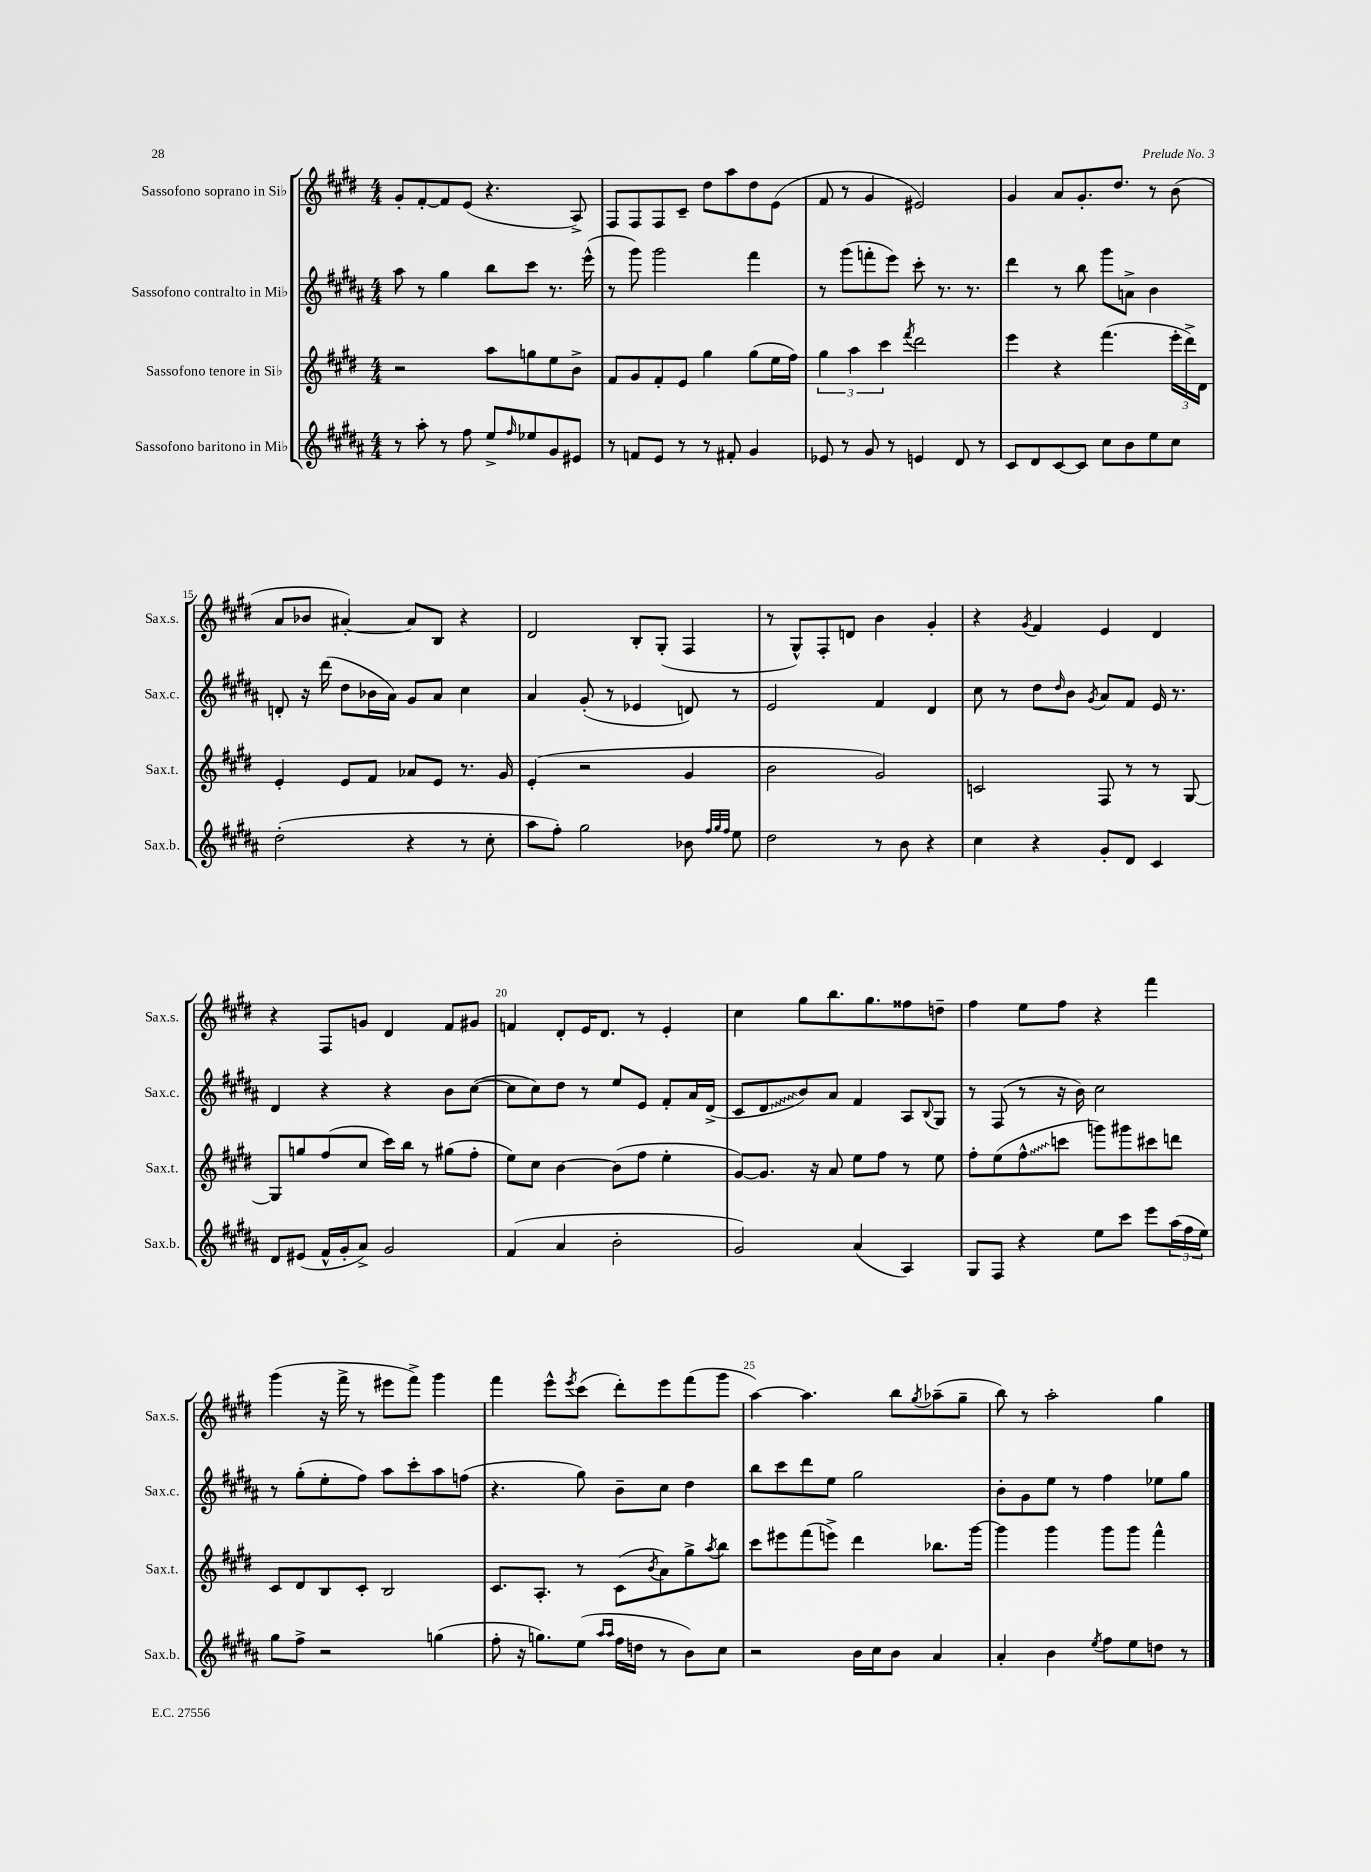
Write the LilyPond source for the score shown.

<<
\new StaffGroup <<
\new Staff = "s0" \with { instrumentName = "Sassofono soprano in Sib" shortInstrumentName = "Sax.s." } {
    \clef treble \key e \major \numericTimeSignature \time 4/4
    gis'8-. fis'8~-. fis'8 e'8( r4. a8->) |
    fis8 fis8 fis8 cis'8-- dis''8 a''8 dis''8 e'8( |
    fis'8 r8 gis'4 eis'2) |
    gis'4 a'8 gis'8.-. dis''8. r8 b'8( |
    a'8 bes'8 ais'4~-.) ais'8 b8 r4 |
    dis'2 b8-. gis8-.( fis4 |
    r8 gis8-^) fis8-. d'8 b'4 gis'4-. |
    r4 \acciaccatura { gis'8 } fis'4 e'4 dis'4 |
    r4 fis8 g'8 dis'4 fis'8 gis'8 |
    f'4 dis'8-. e'16 dis'8. r8 e'4-. |
    cis''4 gis''8 b''8. gis''8. fisis''8 d''8-- |
    fis''4 e''8 fis''8 r4 fis'''4 |
    gis'''4( r16 fis'''16-> r8 eis'''8 fis'''8->) gis'''4 |
    fis'''4 e'''8-^ \acciaccatura { e'''8 } cis'''8( dis'''8-.) e'''8 fis'''8( gis'''8 |
    a''4~) a''4. b''8 \acciaccatura { gis''8 } aes''8--( gis''8-- |
    b''8) r8 a''2-. gis''4 \bar "|." |
}
\new Staff = "s1" \with { instrumentName = "Sassofono contralto in Mib" shortInstrumentName = "Sax.c." } {
    \clef treble \key b \major \numericTimeSignature \time 4/4
    ais''8 r8 gis''4 b''8 cis'''8 r8. e'''16-^( |
    r8 gis'''8) gis'''2 fis'''4 |
    r8 gis'''8( f'''8-. e'''8) cis'''8-. r8. r8. |
    dis'''4 r8 b''8 gis'''8 a'8-> b'4 |
    d'8-. r16 dis'''16( dis''8 bes'16 ais'16) gis'8 ais'8 cis''4 |
    ais'4 gis'8-.( r8 ees'4 d'8) r8 |
    e'2 fis'4 dis'4 |
    cis''8 r8 dis''8 \grace { dis''16 } b'8 \acciaccatura { gis'8 } ais'8 fis'8 e'16 r8. |
    dis'4 r4 r4 b'8 cis''8~( |
    cis''8 cis''8) dis''8 r8 e''8 e'8 fis'8-. ais'16 dis'16->( |
    cis'8 \once \override Glissando.style = #'zigzag dis'8\glissando b'8) ais'8 fis'4 ais8 \appoggiatura { b8 } gis8 |
    r8 fis8( r8 r16 b'16) cis''2 |
    r8 gis''8-.( e''8-. fis''8) ais''8 cis'''8-. ais''8 f''8( |
    r4. gis''8) b'8-- cis''8 dis''4 |
    b''8 cis'''8 dis'''8 e''8 gis''2 |
    b'8-. gis'8 e''8 r8 fis''4 ees''8 gis''8 \bar "|." |
}
\new Staff = "s2" \with { instrumentName = "Sassofono tenore in Sib" shortInstrumentName = "Sax.t." } {
    \clef treble \key e \major \numericTimeSignature \time 4/4
    r2 a''8 g''8 e''8 b'8-> |
    fis'8 gis'8 fis'8-. e'8 gis''4 gis''8( e''16 fis''16) |
    \tuplet 3/2 { gis''4 a''4 cis'''4 } \acciaccatura { fis'''8 } dis'''2 |
    e'''4 r4 fis'''4.( \tuplet 3/2 { e'''16-. dis'''16->) dis'16 } |
    e'4-. e'8 fis'8 aes'8 e'8 r8. gis'16 |
    e'4-.( r2 gis'4 |
    b'2 gis'2) |
    c'2 fis8 r8 r8 gis8~ |
    gis8 g''8 fis''8( cis''8 cis'''16) b''16 r8 gis''8( fis''8-. |
    e''8) cis''8 b'4~ b'8( fis''8 e''4-. |
    gis'8~) gis'8. r16 a'8 e''8 fis''8 r8 e''8 |
    fis''8-. e''8( \once \override Glissando.style = #'zigzag fis''8-^\glissando c'''8 g'''8) gis'''8 cis'''8 d'''8 |
    cis'8 dis'8 b8 cis'8-. b2 |
    cis'8. a8.-. r8 cis'8( \acciaccatura { b'8 } a'8) gis''8-> \acciaccatura { a''8 } b''8 |
    cis'''8 eis'''8 fis'''8( e'''8->) dis'''4 bes''8. gis'''16~ |
    gis'''4 gis'''4 gis'''8 gis'''8 fis'''4-^ \bar "|." |
}
\new Staff = "s3" \with { instrumentName = "Sassofono baritono in Mib" shortInstrumentName = "Sax.b." } {
    \clef treble \key b \major \numericTimeSignature \time 4/4
    r8 ais''8-. r8 fis''8 e''8-> \grace { fis''16 } ees''8 gis'8 eis'8 |
    r8 f'8 e'8 r8 r8 fis'8-. gis'4 |
    ees'8 r8 gis'8 r8 e'4 dis'8 r8 |
    cis'8 dis'8 cis'8~ cis'8 cis''8 b'8 e''8 cis''8 |
    dis''2-.( r4 r8 cis''8-. |
    ais''8 fis''8-.) gis''2 bes'8 \grace { fis''32 gis''32 fis''32 } e''8 |
    dis''2 r8 b'8 r4 |
    cis''4 r4 gis'8-. dis'8 cis'4 |
    dis'8 eis'8( fis'16-^ gis'16-. ais'8->) gis'2 |
    fis'4( ais'4 b'2-. |
    gis'2) ais'4( ais4) |
    gis8 fis8 r4 e''8 cis'''8 e'''8 \tuplet 3/2 { ais''16( fis''16 e''16) } |
    gis''8 fis''8-> r2 g''4( |
    fis''8-. r16 g''8.) e''8( \grace { ais''16 ais''16 } fis''16 d''16 r8 b'8) cis''8 |
    r2 b'16 cis''16 b'8 ais'4 |
    ais'4-. b'4 \acciaccatura { e''8 } fis''8 e''8 d''8 r8 \bar "|." |
}
>>
>>
\layout { \context { \Score currentBarNumber = #11 \override BarNumber.break-visibility = ##(#f #t #t) barNumberVisibility = #(every-nth-bar-number-visible 5) } }
